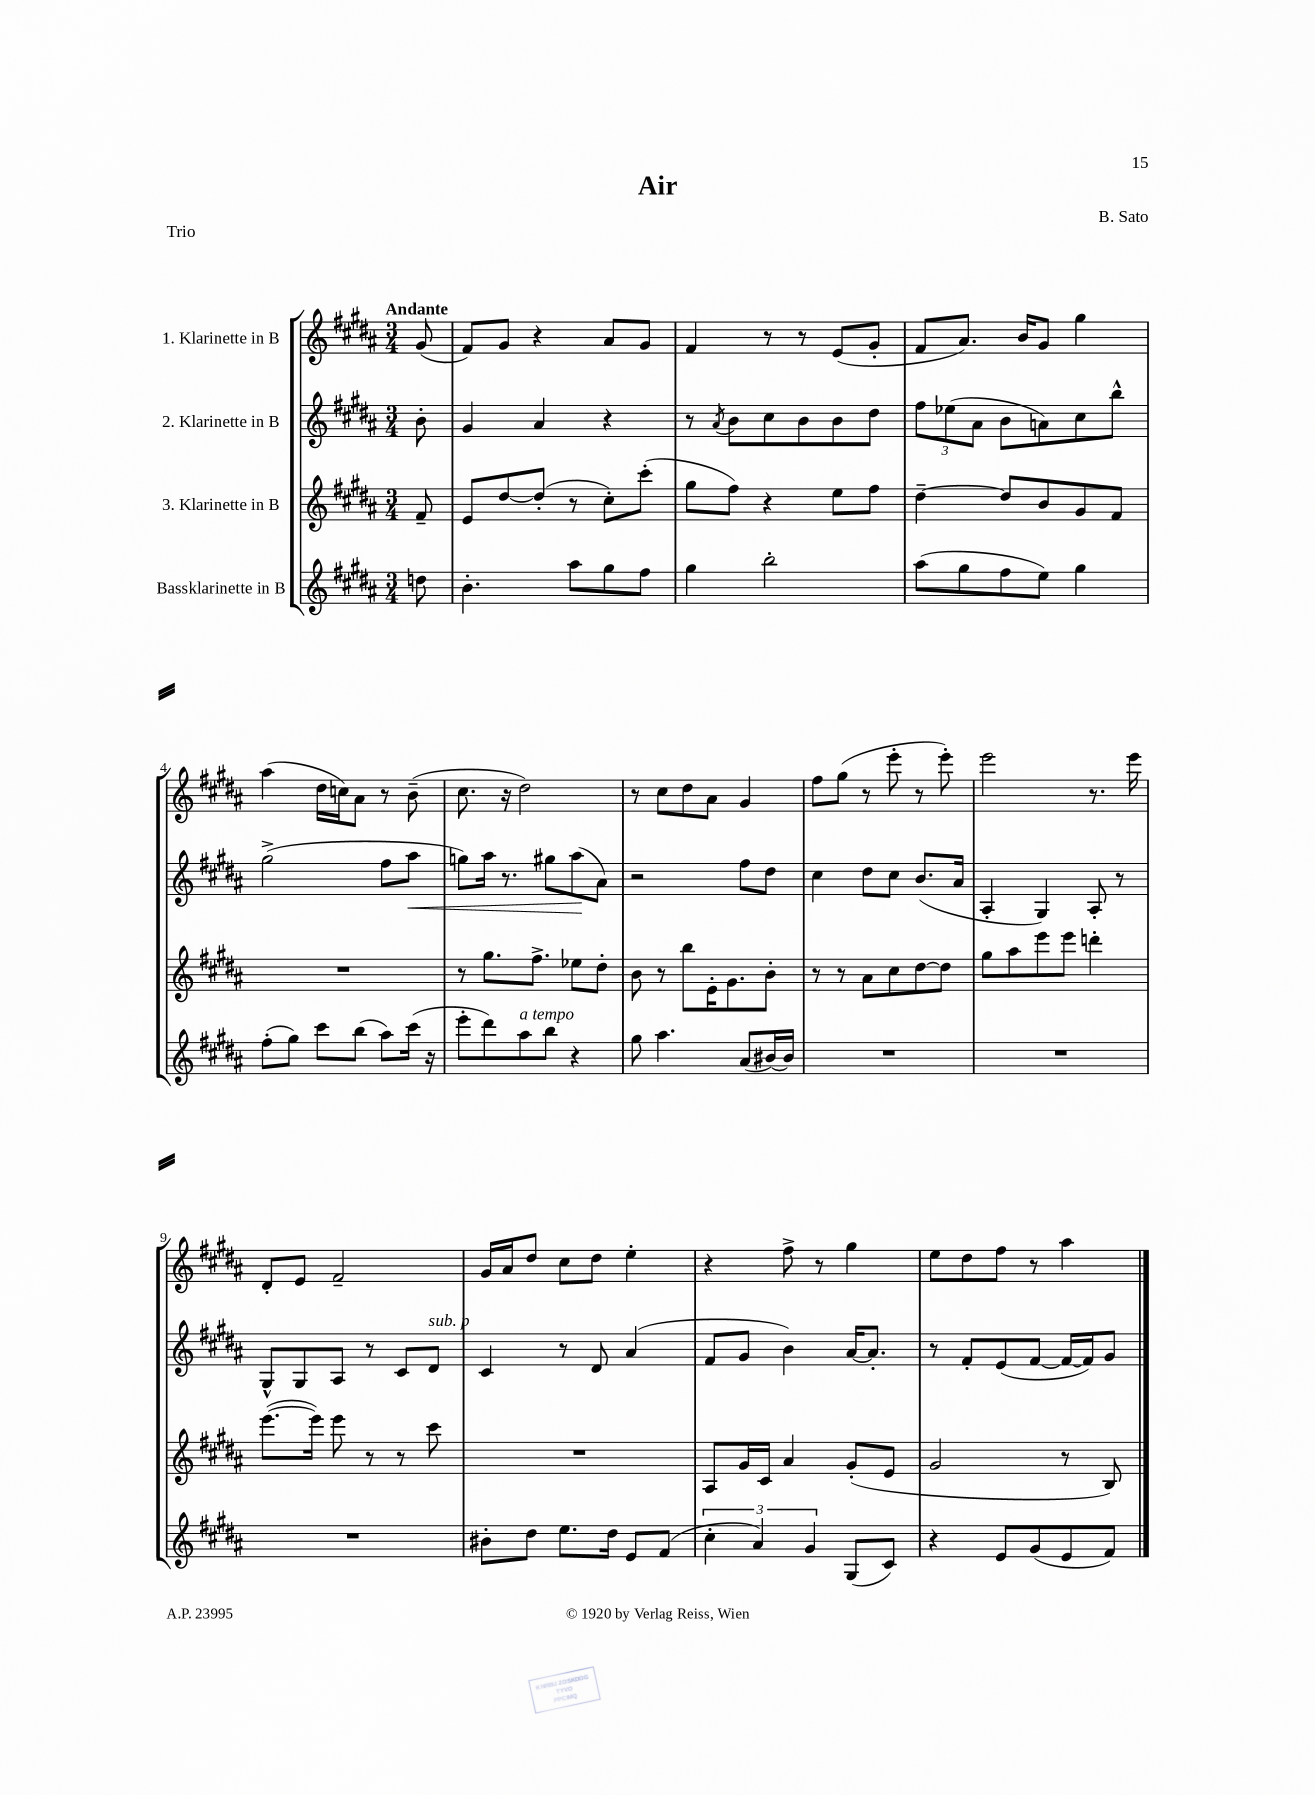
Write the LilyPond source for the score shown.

\header { title = "Air" composer = "B. Sato" piece = "Trio" }
<<
\new StaffGroup <<
\new Staff = "s0" \with { instrumentName = "1. Klarinette in B" } {
    \clef treble \key b \major \numericTimeSignature \time 3/4 \partial 8 \tempo "Andante"
    gis'8( |
    fis'8) gis'8 r4 ais'8 gis'8 |
    fis'4 r8 r8 e'8( gis'8-. |
    fis'8 ais'8.) b'16 gis'8 gis''4 |
    ais''4( dis''16 c''16) ais'8 r8 b'8--( |
    cis''8. r16 dis''2) |
    r8 cis''8 dis''8 ais'8 gis'4 |
    fis''8 gis''8( r8 e'''8-. r8 e'''8-.) |
    e'''2 r8. e'''16 |
    dis'8-. e'8 fis'2-- |
    gis'16 ais'16 dis''8 cis''8 dis''8 e''4-. |
    r4 fis''8-> r8 gis''4 |
    e''8 dis''8 fis''8 r8 ais''4 \bar "|." |
}
\new Staff = "s1" \with { instrumentName = "2. Klarinette in B" } {
    \clef treble \key b \major \numericTimeSignature \time 3/4 \partial 8
    b'8-. |
    gis'4 ais'4 r4 |
    r8 \acciaccatura { ais'8 } b'8 cis''8 b'8 b'8 dis''8 |
    \tuplet 3/2 { fis''8 ees''8( ais'8 } b'8 a'8) cis''8 b''8-^ |
    gis''2->( fis''8 ais''8\< |
    g''8) ais''16 r8. gis''8 ais''8\!( ais'8) |
    r2 fis''8 dis''8 |
    cis''4 dis''8 cis''8 b'8.( ais'16 |
    ais4-. gis4) ais8-. r8 |
    gis8-^ gis8 ais8 r8 cis'8 dis'8^\markup { \italic "sub. p" } |
    cis'4 r8 dis'8 ais'4( |
    fis'8 gis'8 b'4) ais'16~ ais'8.-. |
    r8 fis'8-. e'8( fis'8~ fis'16~ fis'16) gis'8 \bar "|." |
}
\new Staff = "s2" \with { instrumentName = "3. Klarinette in B" } {
    \clef treble \key b \major \numericTimeSignature \time 3/4 \partial 8
    fis'8-- |
    e'8 dis''8~ dis''8-.( r8 cis''8-.) cis'''8-.( |
    gis''8 fis''8) r4 e''8 fis''8 |
    dis''4~-- dis''8 b'8 gis'8 fis'8 |
    R2. |
    r8 gis''8. fis''8.-> ees''8 dis''8-. |
    b'8 r8 b''8 e'16-. gis'8. b'8-. |
    r8 r8 ais'8 cis''8 dis''8~ dis''8 |
    gis''8 ais''8 e'''8 e'''8 d'''4-. |
    e'''8.~( e'''16) e'''8 r8 r8 cis'''8 |
    R2. |
    ais8 gis'16 cis'16 ais'4 gis'8-.( e'8 |
    gis'2 r8 b8) \bar "|." |
}
\new Staff = "s3" \with { instrumentName = "Bassklarinette in B" } {
    \clef treble \key b \major \numericTimeSignature \time 3/4 \partial 8
    d''8 |
    b'4.-. ais''8 gis''8 fis''8 |
    gis''4 b''2-. |
    ais''8( gis''8 fis''8 e''8) gis''4 |
    fis''8-.( gis''8) cis'''8 b''8( ais''8) cis'''16( r16 |
    e'''8-. dis'''8) ais''8^\markup { \italic "a tempo" } b''8 r4 |
    gis''8 ais''4. ais'8( bis'16~) bis'16 |
    R2. |
    R2. |
    R2. |
    bis'8-. dis''8 e''8. dis''16 e'8 fis'8( |
    \tuplet 3/2 { cis''4-. ais'4) gis'4 } gis8( cis'8) |
    r4 e'8 gis'8( e'8 fis'8) \bar "|." |
}
>>
>>
